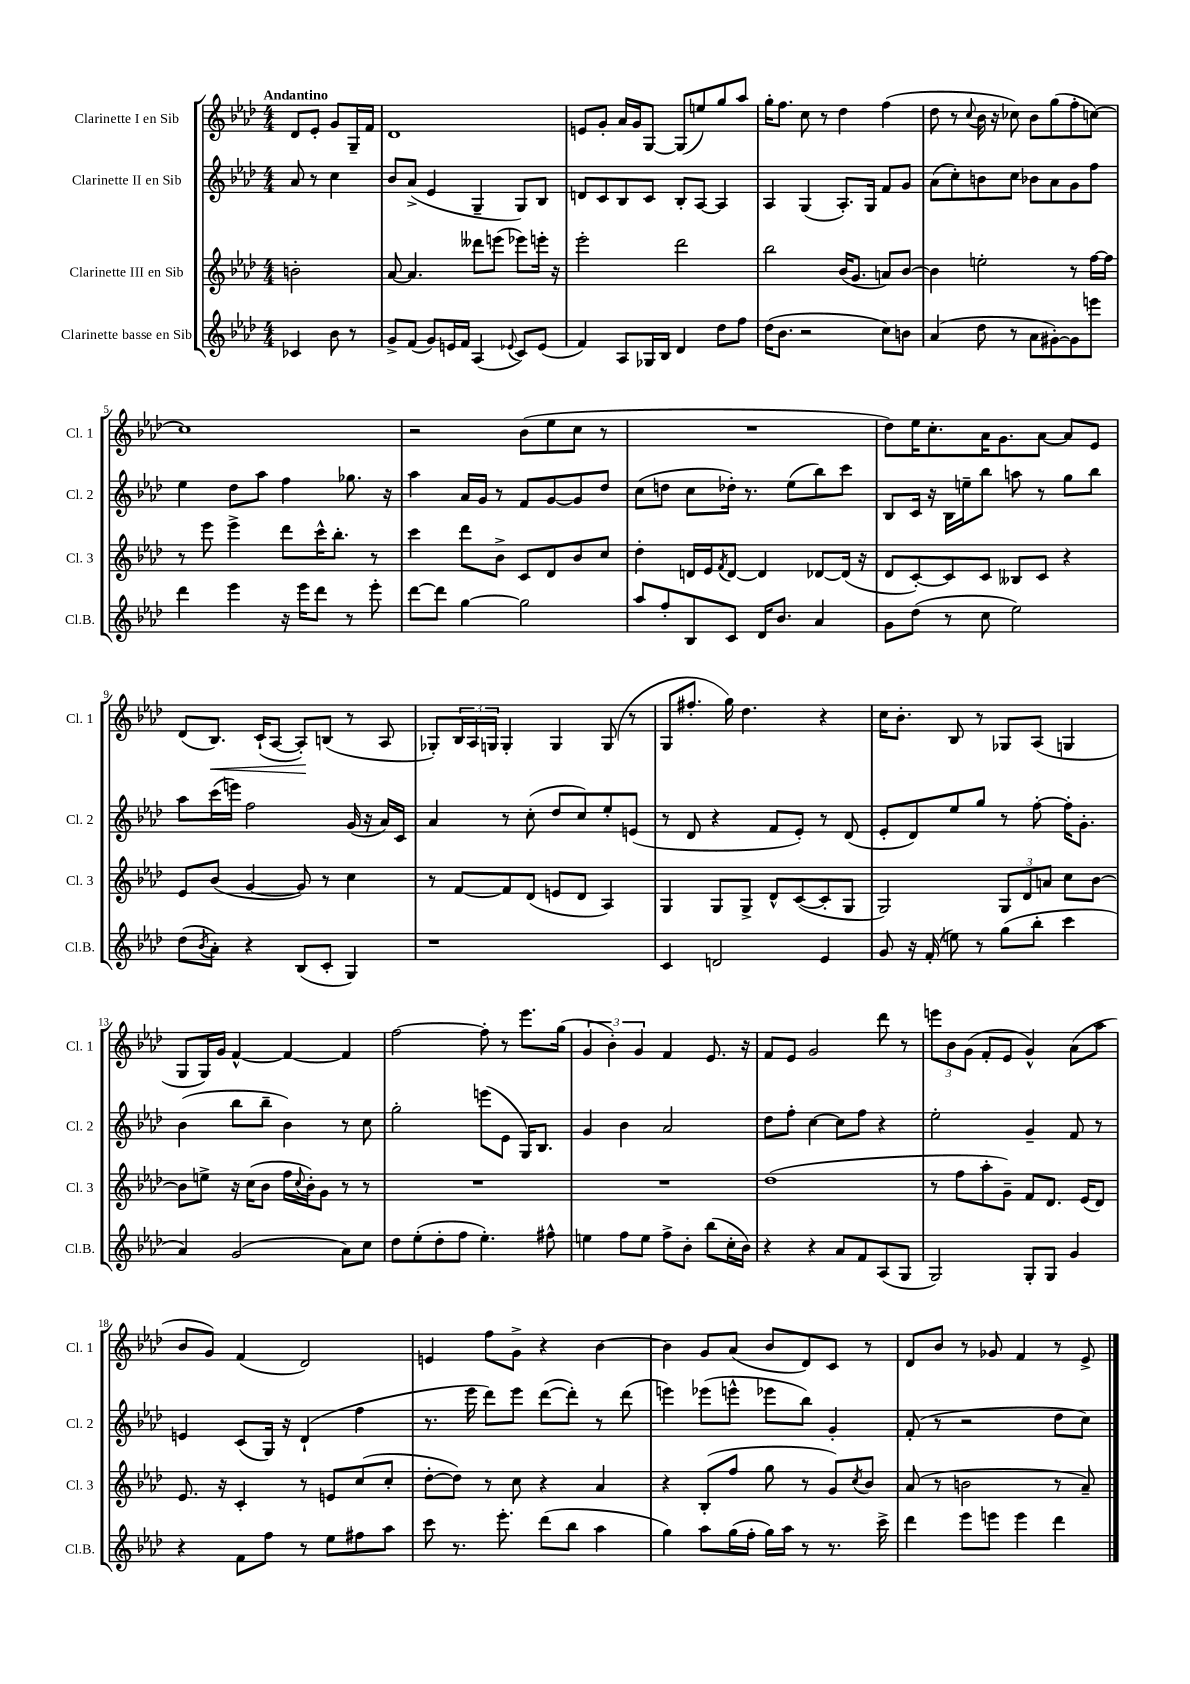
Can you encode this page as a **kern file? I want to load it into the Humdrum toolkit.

**kern	**kern	**kern	**kern	**dynam
*part4	*part3	*part2	*part1	*part1
*staff4	*staff3	*staff2	*staff1	*staff1
*I"Clarinette basse en Sib	*I"Clarinette III en Sib	*I"Clarinette II en Sib	*I"Clarinette I en Sib	*
*I'Cl.B.	*I'Cl. 3	*I'Cl. 2	*I'Cl. 1	*
*clefG2	*clefG2	*clefG2	*clefG2	*
*k[b-e-a-d-]	*k[b-e-a-d-]	*k[b-e-a-d-]	*k[b-e-a-d-]	*
*M4/4	*M4/4	*M4/4	*M4/4	*
=	=	=	=	=
!	!	!	!LO:TX:a:B:t=Andantino	!
4c-X/	2bn'\	8a-/	8d-/L	.
.	.	8r	8e-'/J	.
8b-\	.	4cc\	8g/L	.
8r	.	.	16G~/L	.
.	.	.	16f/JJ	.
=1	=1	=1	=1	=1
8g^/L	[8a-/	8b-/L	1d-	.
(8f/J	4.a-/]	(8a-^/J	.	.
8g/L)	.	4e-/	.	.
16en/L	.	.	.	.
16f/JJ	.	.	.	.
(4A-/	8ddd--X\L	4G~/	.	.
.	(8eeen\J	.	.	.
8qqe-X/	.	.	.	.
8c/L)	8eee-X\L)	8G/L)	.	.
(8e-/J	16eeen'\Jk	8B-/J	.	.
.	16r	.	.	.
=2	=2	=2	=2	=2
4f/)	2eee-'\	8dn/L	8en/L	.
.	.	8c/	8g'/J	.
8A-/L	.	8B-/	16a-/LL	.
.	.	.	16g/J	.
16G-X/L	.	8c/J	[8G/J	.
16B-/JJ	.	.	.	.
4d-/	2ddd-\	8B-'/L	(8G/L]	.
.	.	[8A-/J	8een/)	.
8dd-\L	.	4A-/]	8gg/	.
8ff\J	.	.	8aa-/J	.
=3	=3	=3	=3	=3
(16dd-\KL	2bb-\	4A-/	16gg'\KL	.
8.b-\J	.	.	8.ff\J	.
2r	.	(4G/	8cc\	.
.	.	.	8r	.
.	(16b-/KL	8.A-'/L)	4dd-\	.
.	8.g/J	.	.	.
.	.	16G/Jk	.	.
8cc\L)	8an/L)	8f/L	(4ff\	.
8bn\J	[8b-/J	8g/J	.	.
=4	=4	=4	=4	=4
(4a-/	4b-\]	(8a-\L	8dd-\	.
.	.	8cc'\)	8r	.
.	.	.	8qqcc/	.
8dd-\	2een'\	8bn\	16b-\	.
.	.	.	16r	.
8r	.	8cc\J	8cc-X\)	.
8a-\L	.	8b-X\L	8b-\L	.
[8g#X'\)	.	8a-\	(8gg\	.
8g#\]	8r	8g\	8ff'\	.
8eeen\J	[16ff\LL	8ff\J	[8ccn\J)	.
.	16ff\JJ]	.	.	.
!!LO:LB:g=z
=5	=5	=5	=5	=5
4ddd-\	8r	4ee-\	1cc]	.
.	8eee-\	.	.	.
4eee-\	4eee-^\	8dd-\L	.	.
.	.	8aa-\J	.	.
16r	8ddd-\L	4ff\	.	.
16eee-\KL	.	.	.	.
8ddd-\J	16ccc^^\K	.	.	.
.	8.bb-'\J	.	.	.
8r	.	8.gg-X\	.	.
8eee-'\	8r	.	.	.
.	.	16r	.	.
=6	=6	=6	=6	=6
[8ddd-\L	4ccc\	4aa-\	2r	.
8ddd-\J]	.	.	.	.
[4gg\	8ddd-\L	16a-/LL	.	.
.	.	16g/JJ	.	.
.	8b-^\J	8r	.	.
2gg\]	8c/L	8f/L	(8b-\L	.
.	8d-/	[8g/	8ee-\	.
.	8b-/	8g/]	8cc\J	.
.	8cc/J	8dd-/J	8r	.
=7	=7	=7	=7	=7
8aa-/L	4dd-'\	(8cc\L	1r	.
8ff'/	.	8ddn\J	.	.
8B-/	16dn/LL	8cc\L	.	.
.	16e-/J	.	.	.
.	8qf/	.	.	.
8c/J	[8d/J	16dd-X'\Jk)	.	.
.	.	8.r	.	.
16d-/KL	4d/]	.	.	.
8.b-/J	.	.	.	.
.	.	(8ee-\L	.	.
4a-/	[8d-X/L	8bb-\)	.	.
.	(16d-/Jk]	8ccc\J	.	.
.	16r	.	.	.
=8	=8	=8	=8	=8
8g\L	8d-/L	8B-/L	8dd-\L)	.
(8dd-\J	[8c'/)	16c/Jk	16ee-\K	.
.	.	16r	8.cc'\	.
8r	8c/]	16B-\LL	.	.
.	.	16een~\J	.	.
8cc\	8c/J	8bb-\J	16a-\K	.
.	.	.	8.g\	.
2ee-\)	8B--X/L	8aan\	.	.
.	8c/J	8r	[8a-\J	.
.	4r	8gg\L	8a-/L]	.
.	.	8bb-\J	8e-/J	.
!!LO:LB:g=z
=9	=9	=9	=9	=9
(8dd-\L	8e-/L	8aa-\L	(8d-/L	.
8qb-/	.	.	.	.
!	!	!	!	!LO:HP:b
8a-'\J)	(8b-/J	(16ccc\L	8.B-/J)	<
.	.	16eeen\JJ)	.	.
4r	[4g/	2ff\	.	.
.	.	.	(16c`/KL	.
.	.	.	[8A-/J	.
(8B-/L	8g/])	.	8A-'/L])	.
8c'/J	8r	.	(8Bn/J	[
4G/)	4cc\	(16g/	8r	.
.	.	16r	.	.
.	.	16a-/LL)	8A-/	.
.	.	16c/JJ	.	.
=10	=10	=10	=10	=10
1r	8r	4a-/	8G-X'/L)	.
.	[8f/L	.	24B-/L	.
.	.	.	24A-/	.
.	.	.	24Gn/JJ	.
.	8f/]	8r	4G'/	.
.	(8d-/J	(8cc'\	.	.
.	8en/L	8dd-/L	4G/	.
.	8d-/J	8cc/)	.	.
.	4A-/)	8ee-'/	(8G/	.
.	.	(8en/J	8r	.
=11	=11	=11	=11	=11
4c/	4G/	8r	8G/L	.
.	.	8d-/	8.ff#X'/J	.
2dn/	8G/L	4r	.	.
.	.	.	16gg\)	.
.	8G^/J	.	4.dd-\	.
.	8d-^^/L	8f/L	.	.
.	([8c/	8e-'/J)	.	.
4e-/	8c'/]	8r	4r	.
.	8G/J	(8d-/	.	.
=12	=12	=12	=12	=12
8g/	2G/)	8e-'/L	16cc\KL	.
.	.	.	8.b-'\J	.
16r	.	8d-/)	.	.
(16f'/	.	.	.	.
8een\)	.	8ee-/	8B-/	.
8r	.	8gg/J	8r	.
(8gg\L	12G/L	8r	8G-X/L	.
.	12d-/	.	.	.
8bb-'\J	.	[8ff'\	(8A-/J	.
.	12an/J	.	.	.
4ccc\	8cc\L	16ff'\KL]	4Gn/	.
.	.	8.g'\J	.	.
.	[8b-\J	.	.	.
!!LO:LB:g=z
=13	=13	=13	=13	=13
4a-/)	8b-\L]	(4b-\	8G/L	.
.	8een^\J	.	16G/L)	.
.	.	.	16g/JJ	.
(2g/	16r	8bb-\L	[4f^^/	.
.	(16cc\KL	.	.	.
.	8b-\J	8bb-~\J	.	.
.	16ff\LL	4b-\)	4f/_	.
.	8qqcc/	.	.	.
.	16b-'\J)	.	.	.
.	8g\J	.	.	.
8a-\L)	8r	8r	4f/]	.
8cc\J	8r	8cc\	.	.
=14	=14	=14	=14	=14
8dd-\L	1r	2gg'\	[2ff\	.
(8ee-'\	.	.	.	.
8dd-'\	.	.	.	.
8ff\J	.	.	.	.
4.ee-'\)	.	(8eeen\L	8ff'\]	.
.	.	8e-\J	8r	.
.	.	16G/KL)	8.eee-\L	.
.	.	8.B-/J	.	.
8ff#X^^\	.	.	.	.
.	.	.	(16gg\Jk	.
=15	=15	=15	=15	=15
4een\	1r	4g/	6g/	.
.	.	.	6b-'\)	.
8ff\L	.	4b-\	.	.
.	.	.	6g/	.
8ee\J	.	.	.	.
8ff^\L	.	2a-/	4f/	.
8b-'\J	.	.	.	.
(8bb-\L	.	.	8.e-/	.
16cc'\L	.	.	.	.
16b-\JJ)	.	.	16r	.
=16	=16	=16	=16	=16
4r	(1dd-	8dd-\L	8f/L	.
.	.	8ff'\J	8e-/J	.
4r	.	[4cc\	2g/	.
8a-/L	.	8cc\L]	.	.
8f/	.	8ff\J	.	.
(8A-/	.	4r	8ddd-\	.
8G/J	.	.	8r	.
=17	=17	=17	=17	=17
2G/)	8r	2ee-'\	12eeen\L	.
.	.	.	12b-\	.
.	8ff\L	.	.	.
.	.	.	(12g\J	.
.	8aa-'\	.	8f'/L	.
.	8g~\J)	.	8e-/J	.
8G'/L	8f/L	4g~/	4g^^/)	.
8G/J	8.d-/J	.	.	.
4g/	.	8f/	(8a-\L	.
.	(16e-/KL	.	.	.
.	8d-/J)	8r	8aa-\J	.
!!LO:LB:g=z
=18	=18	=18	=18	=18
4r	8.e-/	4en/	8b-/L	.
.	.	.	8g/J)	.
.	16r	.	.	.
8f\L	4c'/	(8c/L	(4f/	.
8ff\J	.	16G/Jk)	.	.
.	.	16r	.	.
8r	8r	(4d-`/	2d-/)	.
8ee-\L	8en/L	.	.	.
8ff#X\	(8cc/	4ff\	.	.
8aa-\J	8cc'/J	.	.	.
=19	=19	=19	=19	=19
8ccc\	[8dd-'\L	8.r	4en/	.
8.r	8dd-\J])	.	.	.
.	.	16eee-\	.	.
.	8r	8ddd-\L)	8ff\L	.
8.eee-'\	.	.	.	.
.	8cc\	8eee-\J	8g^\J	.
(8ddd-\L	4r	([8ddd-\L	4r	.
8bb-\J	.	8ddd-'\J])	.	.
4aa-\	4a-/	8r	[4b-\	.
.	.	(8ddd-\	.	.
=20	=20	=20	=20	=20
4gg\)	4r	4eeen\)	4b-\]	.
8aa-\L	(8B-'/L	(8eee-X\L	8g/L	.
(16gg\L	8ff/J	8eeen^^\J	(8a-/J	.
16ff'\JJ	.	.	.	.
16gg\LL)	8gg\	8eee-X\L	8b-/L	.
16aa-\JJ	.	.	.	.
8r	8r	8bb-\J)	8d-/)	.
8.r	8g/L)	4g'/	8c/J	.
.	8qcc/	.	.	.
.	8b-/J	.	8r	.
16ccc^\	.	.	.	.
=21	=21	=21	=21	=21
4ddd-\	(8a-/	(8f'/	8d-/L	.
.	8r	8r	8b-/J	.
8eee-\L	2bn\	2r	8r	.
8eeen\J	.	.	8g-X/	.
4eee\	.	.	4f/	.
4ddd-\	8r	8dd-\L	8r	.
.	8a-~/)	8cc\J)	8e-^/	.
==	==	==	==	==
*-	*-	*-	*-	*-
